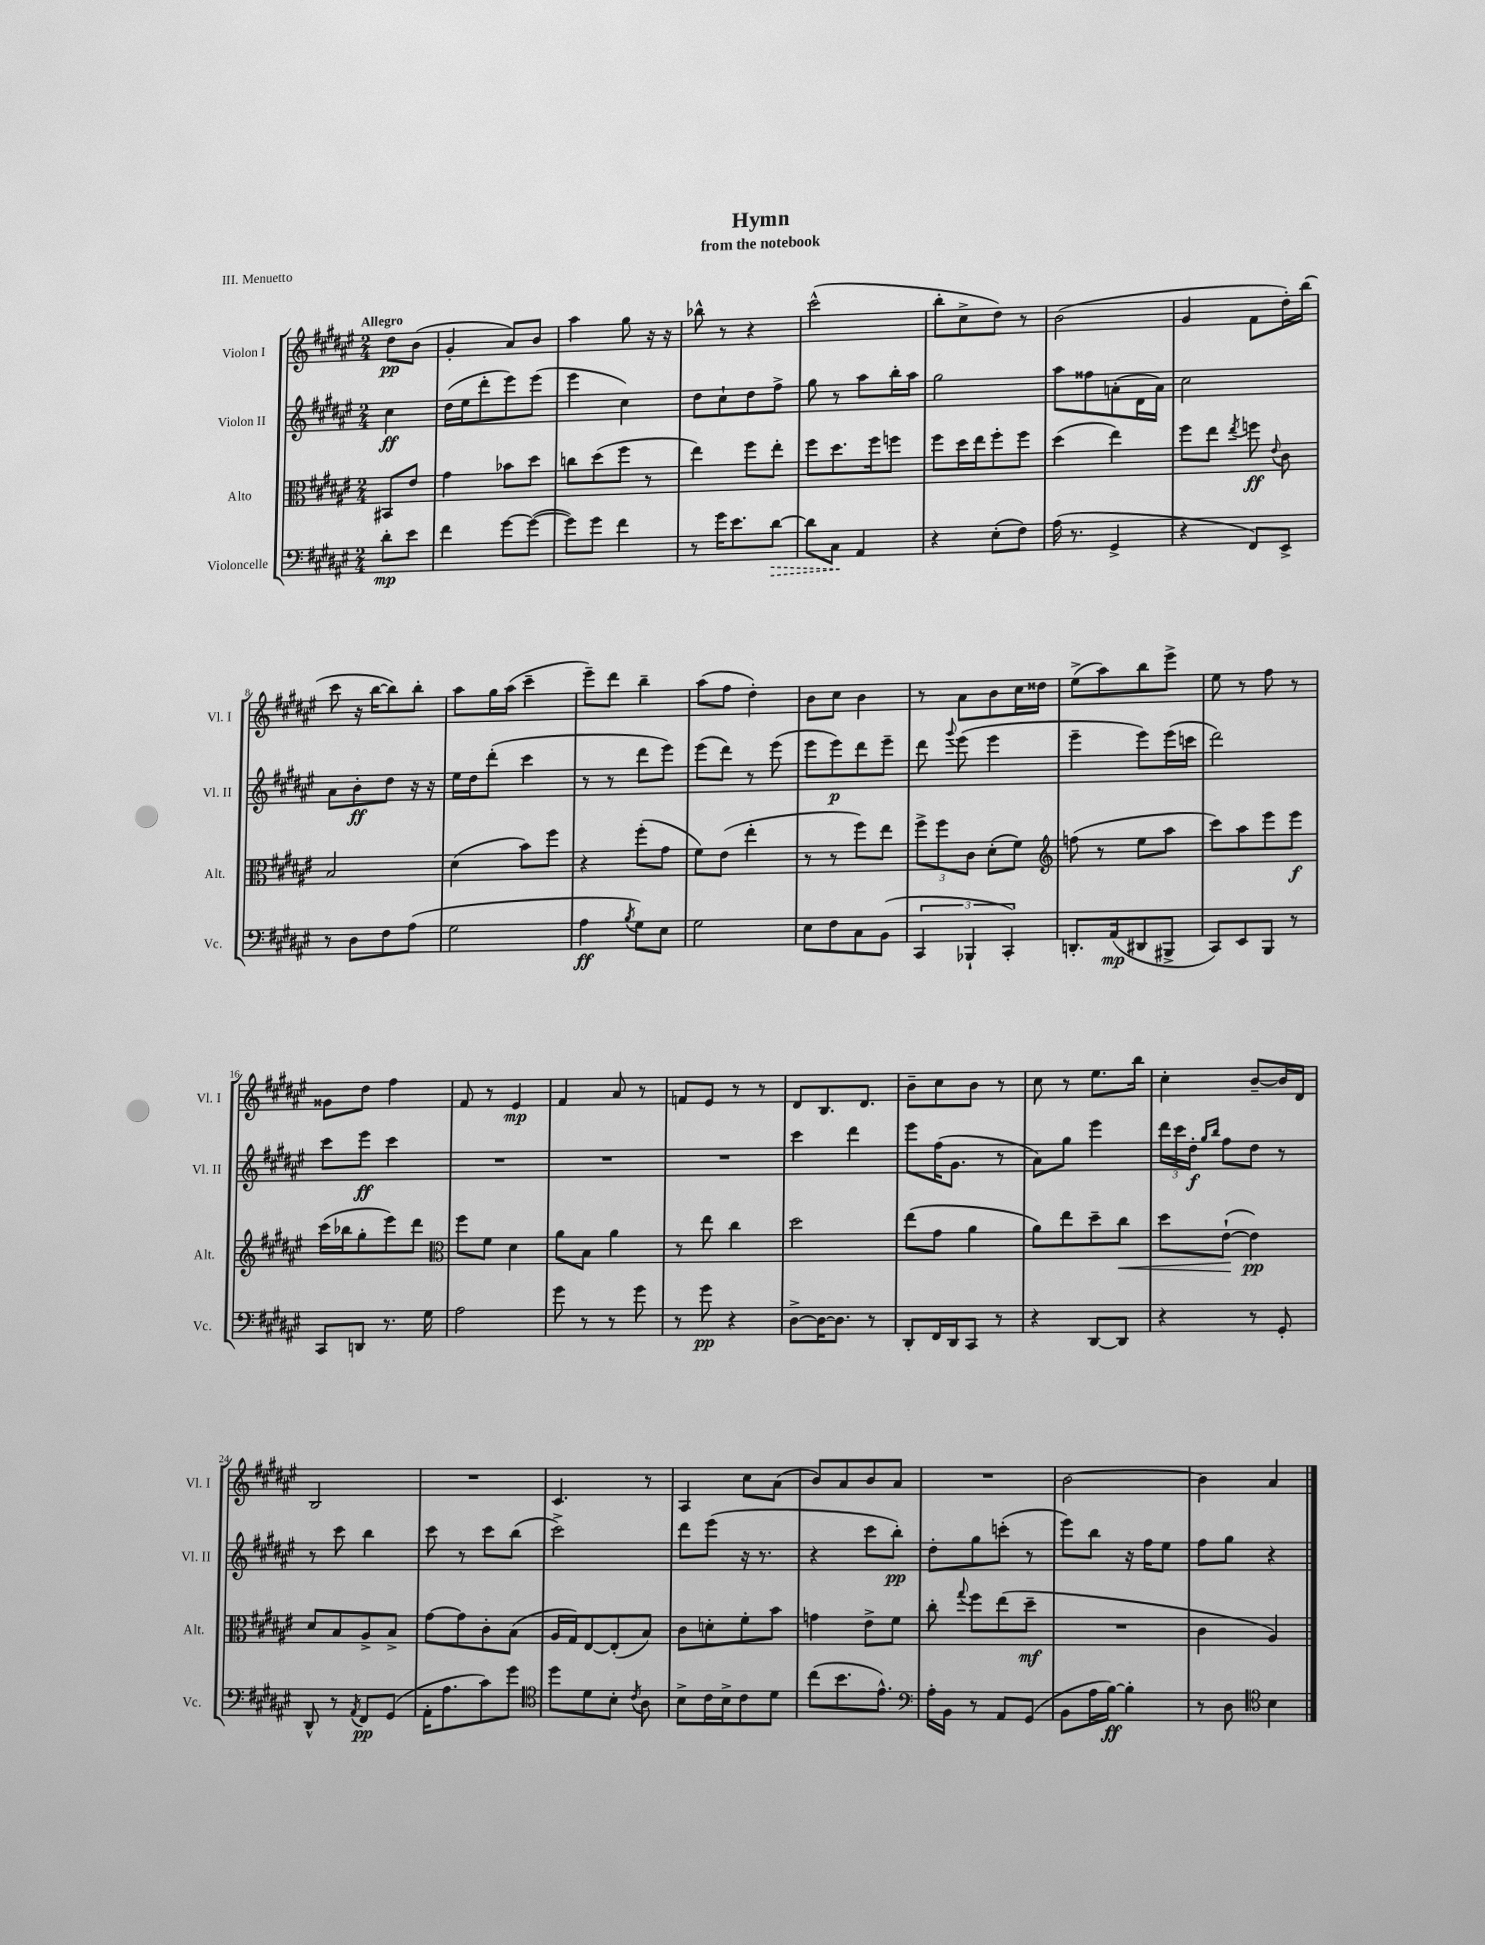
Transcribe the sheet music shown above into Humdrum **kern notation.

**kern	**kern	**kern	**kern
*staff4	*staff3	*staff2	*staff1
*clefF4	*clefC3	*clefG2	*clefG2
*k[f#c#g#d#a#e#]	*k[f#c#g#d#a#e#]	*k[f#c#g#d#a#e#]	*k[f#c#g#d#a#e#]
*M2/4	*M2/4	*M2/4	*M2/4
8d#'\L	8BB#/L	4cc#\	8dd#\L
8e#\J	8e#/J	.	(8b\J
=	=	=	=
4f#\	4g#\	(16dd#\LL	4g#'/
.	.	16ee#\J	.
.	.	8ddd#'\	.
[8g#\L	8b-\L	8eee#\)	8a#/L)
(8g#\_J	8dd#\J	(8eee#\J	8b/J
=	=	=	=
8g#\]L)	8cc\L	4eee#\	4aa#\
8g#\J	(8dd#\	.	.
4f#\	8ff#\J	4cc#\)	8gg#\
.	8r	.	16r
.	.	.	16r
=	=	=	=
8r	4ee#\)	8dd#\L	8bb-^^\
16g#\LK	.	8cc#`\	8r
8.e#\	.	.	.
.	8ff#\L	8dd#\	4r
[8d#\J	8ee#'\J	8ff#^\J	.
=	=	=	=
8d#\]L	8ff#\L	8gg#\	(2ccc#^^\
8C#\J	8.dd#\	8r	.
4AA#/	.	8aa#\L	.
.	16ff#\k	.	.
.	8ff\J	16bb'\L	.
.	.	16aa#\JJ	.
=	=	=	=
4r	8ff#\L	2gg#\	8bb'\L
.	16dd#\L	.	8cc#^\
.	16ee#\J	.	.
(8E#'\L	8ff#'\	.	8dd#\J)
8F#\J)	8ff#\J	.	8r
=	=	=	=
(16A#\	(4dd#\	8aa#\L	(2b\
8.r	.	.	.
.	.	8ff##\	.
4GG#^/	4ee#\)	(8a'\	.
.	.	16d#\L	.
.	.	16a\JJ)	.
=	=	=	=
4r	8ff#\L	2cc#\	4g#/
.	8ee#\J	.	.
.	8qee#/	.	.
8FF#/L)	8ff\	.	8f#\L
.	8qqe#/	.	.
8EE#^/J	8c#\	.	16dd#'\L)
.	.	.	(16bb\JJ
=	=	=	=
8r	2B/	8a#\L	8ccc#\
8D#\L	.	8b'\	16r
.	.	.	[16bb\LK
8F#\	.	8dd#\J	8bb\])
(8A#\J	.	16r	8bb'\J
.	.	16r	.
=	=	=	=
2G#\	(4d#\	16ee#\LL	8aa#\L
.	.	16dd#\J	.
.	.	(8ddd#'\J	16gg#\L
.	.	.	(16aa#\JJ
.	8b\L)	4ccc#\	4ccc#~\
.	8ff#\J	.	.
=	=	=	=
4A#\	4r	8r	8eee#~\L)
.	.	8r	8ddd#\J
8qB/	.	.	.
8G#\L)	(8ff#'\L	8ddd#\L	4bb~\
8E#\J	8g#\J	8eee#\J)	.
=	=	=	=
2G#\	8f#\L)	(8eee#\L	(8aa#\L
.	(8e#\J	8ddd#\J)	8ff#\J
.	4ee#'\	8r	4dd#'\)
.	.	(8eee#\	.
=	=	=	=
8E#\L	8r	8eee#\L	8b\L
8F#\	8r	8eee#\)	8cc#\J
8C#\	8ff#\L)	8ddd#\	4b\
(8BB\J	8ee#\J	8eee#~\J	.
=	=	=	=
6CC#/	12ff#^\L	8ddd#\	8r
.	12ff#\	.	.
.	.	8qqggg#/	.
.	.	(8eee#\	8a#\L
6BBB-`/	12c#\J	.	.
.	(8d#'\L	4eee#\	8b\
6CC#'/)	.	.	.
.	8f#\J)	.	16cc#\L
.	.	.	16dd##\JJ
=	=	=	=
*	*clefG2	*	*
8.DD'/L	(8ff\	4eee#~\	(8ee#^\L
.	8r	.	8aa#\)
(16AA#/k	.	.	.
8DD#/	8ee#\L	8eee#\L)	8bb\
8BBB#^/J	8aa#\J	(16eee#\L	8eee#^\J
.	.	16ccc\JJ	.
=	=	=	=
8CC#/L)	8ccc#\L)	2ddd#\)	8ee#\
8EE#/	8aa#\	.	8r
8BBB/J	8eee#\	.	8ff#\
8r	8eee#\J	.	8r
=	=	=	=
8CC#/L	(16ccc#\LL	8ccc#\L	8g##\L
.	16bb-\J	.	.
8DD/J	8gg#'\	8eee#\J	8dd#\J
8.r	8eee#\)	4ccc#\	4ff#\
.	8ddd#\J	.	.
16G#\	.	.	.
=	=	=	=
*	*clefC3	*	*
2A#\	8ff#\L	2r	8f#/
.	8f#\J	.	8r
.	4d#\	.	4e#/
=	=	=	=
8g#\	8a#\L	2r	4f#/
8r	8B\J	.	.
8r	4a#\	.	8a#/
8g#\	.	.	8r
=	=	=	=
8r	8r	2r	8f/L
8g#\	8ee#\	.	8e#/J
4r	4cc#\	.	8r
.	.	.	8r
=	=	=	=
[8D#^\L	2dd#\	4ccc#\	8d#/L
16D#\_K	.	.	8.B/
8.D#\]J	.	.	.
.	.	4ddd#\	.
.	.	.	8.d#/J
8r	.	.	.
=	=	=	=
8DD#'/L	(8ee#\L	8eee#\L	8b~\L
16FF#/L	8g#\J	(16ff#\K	8cc#\
16DD#/J	.	8.g#\J	.
8CC#/J	4a#\	.	8b\J
8r	.	8r	8r
=	=	=	=
4r	8a#\L)	8a#\L)	8cc#\
.	8ee#\	8gg#\J	8r
[8DD#/L	8dd#~\	4eee#\	8.ee#\L
8DD#/]J	8cc#\J	.	.
.	.	.	16bb\Jk
=	=	=	=
4r	8dd#\L	24ddd#\LL	4cc#'\
.	.	24ccc#\	.
.	.	24dd#'\JJ	.
.	.	16qqgg#/LL	.
.	.	16qqbb/JJ	.
.	([8e#`\J	8ff#\L	.
8r	4e#\])	8dd#\J	[8b~/L
8GG#'/	.	8r	16b/]L
.	.	.	16d#/JJ
=	=	=	=
8DD#^^/	8d#/L	8r	2B/
8r	8B/	8ccc#\	.
8qAA#/	.	.	.
8FF#/L	8A#^/	4bb\	.
(8GG#/J	8B^/J	.	.
=	=	=	=
16AA#'\LK	[8g#\L	8ccc#\	2r
8.A#\	.	.	.
.	8g#\]	8r	.
8c#\)	8c#'\	8ccc#\L	.
8g#\J	(8B\J	(8bb\J	.
=	=	=	=
*clefC4	*	*	*
8dd#\L	16A#/LL	2ccc#^\)	4.c#/
.	16G#/J)	.	.
8d#\	[8E#/	.	.
8B'\J	(8E#'/]	.	.
8qc#/	.	.	.
8A#\	8B/J)	.	8r
=	=	=	=
8B^\L	8c#\L	8ddd#\L	4A#/
16c#\L	8d'\	(8eee#\J	.
16B^\J	.	.	.
8c#\	8f#'\	16r	8cc#\L
.	.	8.r	.
8d#\J	8b\J	.	(8a#\J
=	=	=	=
(8cc#\L	4g\	4r	8b/L)
8.b\	.	.	8a#/
.	8e#^\L	8ccc#\L	8b/
8.e#^^\J)	.	.	.
.	8f#\J	8bb'\J)	8a#/J
=	=	=	=
*clefF4	*	*	*
16A#'\LL	8cc#'\	8dd#'\L	2r
16BB\JJ	.	.	.
.	8qqgg#/	.	.
8r	8ff#\L	8gg#\	.
8AA#/L	(8ee#\	(8ccc'\J	.
(8GG#/J	8dd#~\J	8r	.
=	=	=	=
8BB\L	2r	8eee#\L)	[2b\
16A#\L	.	8bb\J	.
[16B\JJ)	.	.	.
4B'\]	.	16r	.
.	.	16ff#\LK	.
.	.	8ee#\J	.
=	=	=	=
8r	4c#\	8ff#\L	4b\]
8D#\	.	8gg#\J	.
*clefC4	*	*	*
4B\	4A#/)	4r	4a#/
==	==	==	==
*-	*-	*-	*-
